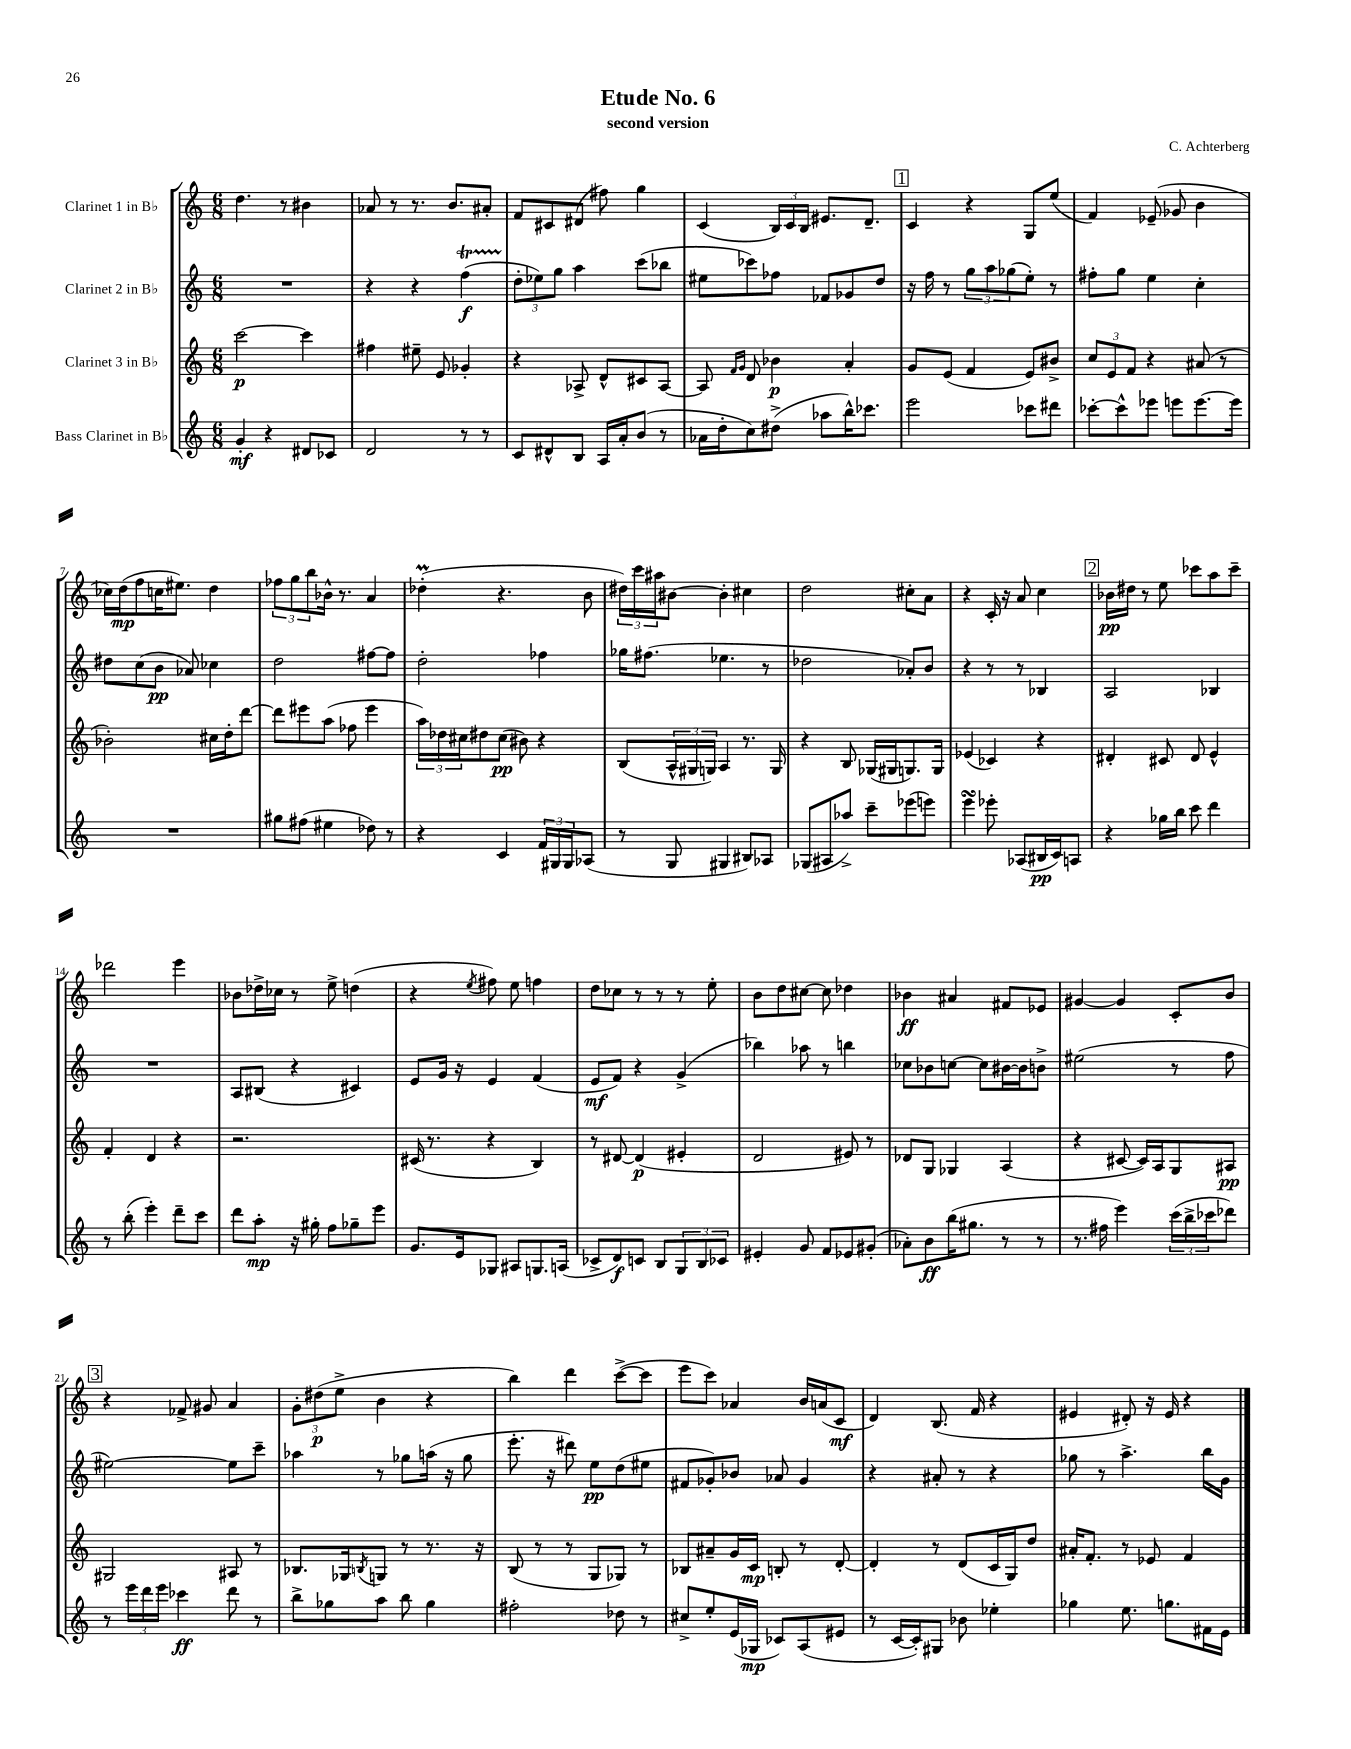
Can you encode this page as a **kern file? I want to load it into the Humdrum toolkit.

**kern	**kern	**kern	**kern
*staff4	*staff3	*staff2	*staff1
*clefG2	*clefG2	*clefG2	*clefG2
*k[]	*k[]	*k[]	*k[]
*M6/8	*M6/8	*M6/8	*M6/8
4g'/	[2ccc\	2.r	4.dd\
4r	.	.	.
.	.	.	8r
8d#/L	4ccc\]	.	4b#\
8c-/J	.	.	.
=	=	=	=
2d/	4ff#\	4r	8a-/
.	.	.	8r
.	8ee#~\	4r	8.r
.	8e/	.	.
.	.	.	8.b/L
8r	4g-'/	(4ff\	.
8r	.	.	8a#'/J
=	=	=	=
8c/L	4r	12dd'\L	8f/L
.	.	12ee-\)	.
8d#^^/	.	.	8c#/
.	.	12gg\J	.
8B/J	8A-^/	4aa\	(8d#/J
16A/LL	8d^^/L	.	8ff#\)
16a'/J	.	.	.
(8b/J	8c#/	(8ccc\L	4gg\
8r	[8A-/J	8bb-\J	.
=	=	=	=
16a-\LL	8A-/]	8ee#\L	(4c/
16dd'\J	.	.	.
.	16qqf/LL	.	.
.	16qqg/JJ	.	.
8cc\)	8d/	8ccc-\)	.
(8dd#^\J	4b-\	8ff-\J	24B/LL)
.	.	.	24c/
.	.	.	24B/JJ
8aa-\L	.	8f-/L	8.e#/L
16bb^^\K)	4a'/	8g-/	.
8.ccc-\J	.	.	8.d~/J
.	.	8dd/J	.
=	=	=	=
2eee\	8g/L	16r	4c/
.	.	16ff\	.
.	(8e/J	8r	.
.	4f/	12gg\L	4r
.	.	12aa\	.
.	.	(12gg-\	.
8ccc-\L	8e/L)	8ee'\J)	8G/L
8ddd#\J	8b#^/J	8r	(8ee/J
=	=	=	=
[8ccc-'\L	12cc/L	8ff#'\L	4f/)
.	12e/	.	.
8ccc-^^\]	.	8gg\J	.
.	12f/J	.	.
8eee-\J	4r	4ee\	(8e-~/
8eee\L	.	.	8g-/
[8.eee\	(8a#/	4cc'\	4b\
.	8r	.	.
16eee\]Jk	.	.	.
=	=	=	=
2.r	2b-'\)	8dd#\L	16cc-\LL)
.	.	.	(16dd\J
.	.	(8cc\	8ff\
.	.	8b\J	16cc\K
.	.	.	8.ee#\J)
.	.	8a-/)	.
.	16cc#\LL	4cc-\	4dd\
.	16dd'\J	.	.
.	[8ddd\J	.	.
=	=	=	=
8gg#\L	8ddd\]L	2dd\	12ff-\L
.	.	.	12gg\
(8ff#\J	8eee#\	.	.
.	.	.	12bb\
4ee#\	(8aa\J	.	16b-^^\Jk
.	.	.	8.r
.	8ff-\	.	.
8dd-\)	4eee#\	[8ff#\L	4a/
8r	.	8ff#\]J	.
=	=	=	=
4r	24aa\LL)	2dd'\	(4dd-'\
.	24dd-\	.	.
.	24cc#\J	.	.
.	8dd#\	.	.
4c/	(8cc#\J	.	4.r
.	8b#\)	.	.
24f/LL	4r	4ff-\	.
24G#/	.	.	.
24G#/J	.	.	.
(8A-/J	.	.	8b\
=	=	=	=
8r	(8B/L	16gg-\LK	24dd#\LL)
.	.	.	24ccc\
.	.	(8.ff#\J	.
.	.	.	24aa#\J
8G/	24A^^/L	.	[8b#\J
.	24G#/	.	.
.	24G/JJ)	.	.
4G#/	4A/	4.ee-\	4b#'\]
8B#/L)	8.r	.	4cc#\
8A-/J	.	8r	.
.	16G/	.	.
=	=	=	=
(8G-/L	4r	2dd-\	2dd\
8A#/	.	.	.
8aa-^/J)	8B/	.	.
8ccc~\L	(16G-/LL	.	.
.	16G#/J	.	.
(8eee-\	8.G/)	8a-'/L)	8cc#'\L
8eee\J)	.	8b/J	8a\J
.	16G/Jk	.	.
=	=	=	=
4eee\	(4e-/	4r	4r
8eee-'\	4c-/)	8r	16c'/
.	.	.	16r
(8A-/L	.	8r	8a/
16B#/L	4r	4B-/	4cc\
16c/J)	.	.	.
8A/J	.	.	.
=	=	=	=
4r	4d#'/	2A/	16b-\LL
.	.	.	16dd#\JJ
.	.	.	8r
16gg-\LL	8c#/	.	8ee\
16bb\JJ	.	.	.
8ccc\	8d#/	.	8ccc-\L
4ddd\	4e^^/	4B-/	8aa\
.	.	.	8ccc-~\J
=	=	=	=
8r	4f'/	2.r	2ddd-\
(8bb'\	.	.	.
4eee'\)	4d/	.	.
8ddd~\L	4r	.	4eee\
8ccc\J	.	.	.
=	=	=	=
8ddd\L	2.r	8A/L	8b-\L
8aa'\J	.	(8B#/J	16dd-^\L
.	.	.	16cc-\JJ
16r	.	4r	8r
16gg#'\	.	.	.
8ff\L	.	.	8ee^\
8gg-~\	.	4c#/)	(4dd\
8eee\J	.	.	.
=	=	=	=
8.g/L	(16c#/	8e/L	4r
.	8.r	.	.
.	.	16g/Jk	.
16e/k	.	16r	.
.	.	.	8qee/
8G-/J	4r	4e/	8ff#\)
8A#/L	.	.	8ee\
8.G/	4B/)	(4f/	4ff\
(16A/Jk	.	.	.
=	=	=	=
8c-^/L	8r	8e/L	8dd\L
8d/)	[8d#/	8f/J)	8cc-\J
8c/J	(4d#/]	4r	8r
8B/L	.	.	8r
12G/	4e#'/	(4g^/	8r
12B/	.	.	.
.	.	.	8ee'\
12c-/J	.	.	.
=	=	=	=
4e#'/	2d/	4bb-\)	8b\L
.	.	.	8dd\
8g/	.	8aa-\	[8cc#\J
8f/L	.	8r	8cc#\]
8e-/	8e#/)	4bb\	4dd-\
(8g#'/J	8r	.	.
=	=	=	=
8a-'\L)	8d-/L	8cc-\L	4b-\
8b\	8G/J	8b-\	.
(16bb\K	4G-/	[8cc\J	4a#/
8.gg#\J	.	.	.
.	.	8cc\]L	.
8r	(4A/	[16b#\L	8f#/L
.	.	16b#\]J	.
8r	.	8b^\J	8e-/J
=	=	=	=
8.r	4r	(2ee#\	[4g#/
16ff#\	.	.	.
4eee\)	[8c#/	.	4g#/]
.	16c#/]LL)	.	.
.	16A/J	.	.
(24ccc\LL	8G/	8r	8c'/L
24bb^\	.	.	.
24ccc-\J	.	.	.
8ddd-\J)	8A#/J	8ff\	8b/J
=	=	=	=
8r	2G#/	[2ee#\)	4r
24eee\LL	.	.	.
24ddd\	.	.	.
24eee\JJ	.	.	.
4ccc-\	.	.	8f-^/
.	.	.	8g#/
8ddd\	8A#/	8ee#\]L	4a/
8r	8r	8ccc~\J	.
=	=	=	=
8bb^\L	8.B-/L	4aa-\	12g'\L
.	.	.	(12dd#\
8gg-\	.	.	.
.	.	.	12ee^\J
.	16G-/k	.	.
.	8qB/	.	.
8aa\J	8G/J	8r	4b\
8bb\	8r	8gg-\L	.
4gg-\	8.r	(16aa\Jk	4r
.	.	16r	.
.	.	8gg-\	.
.	16r	.	.
=	=	=	=
2ff#'\	(8B/	8.eee'\	4bb\)
.	8r	.	.
.	.	16r	.
.	8r	8ddd#\)	4ddd\
.	8G/L	8ee\L	.
8dd-\	8G-/J)	(8dd\	([8ccc^\L
8r	8r	8ee#\J	8ccc\]J
=	=	=	=
8cc#^/L	8B-/L	8f#/L	8eee\L
8ee'/	8a#~/	8g-'/)	8ccc\J)
(16e/L	16g/L	8b-/J	4a-/
16G-/JJ	16c/JJ	.	.
8c-/L)	8B'/	8a-/	.
(8A/	8r	4g-/	16b/LL
.	.	.	(16a/J
8e#/J	[8d'/	.	8c/J
=	=	=	=
8r	4d'/]	4r	4d/)
[16c/LL	.	.	.
16c'/]J)	.	.	.
8G#/J	8r	8a#'/	(8.B/
8b-\	(8d/L	8r	.
.	.	.	16f/
4ee-'\	16c/L	4r	4r
.	16G/J)	.	.
.	8dd/J	.	.
=	=	=	=
4gg-\	16a#'/LK	8gg-\	4e#/
.	8.f'/J	.	.
.	.	8r	.
8.ee\	8r	4.aa^\	8d#'/)
.	8e-/	.	16r
8.gg\L	.	.	16e#/
.	4f/	.	4r
16f#\L	.	16bb\LL	.
16e\JJ	.	16g\JJ	.
==	==	==	==
*-	*-	*-	*-
